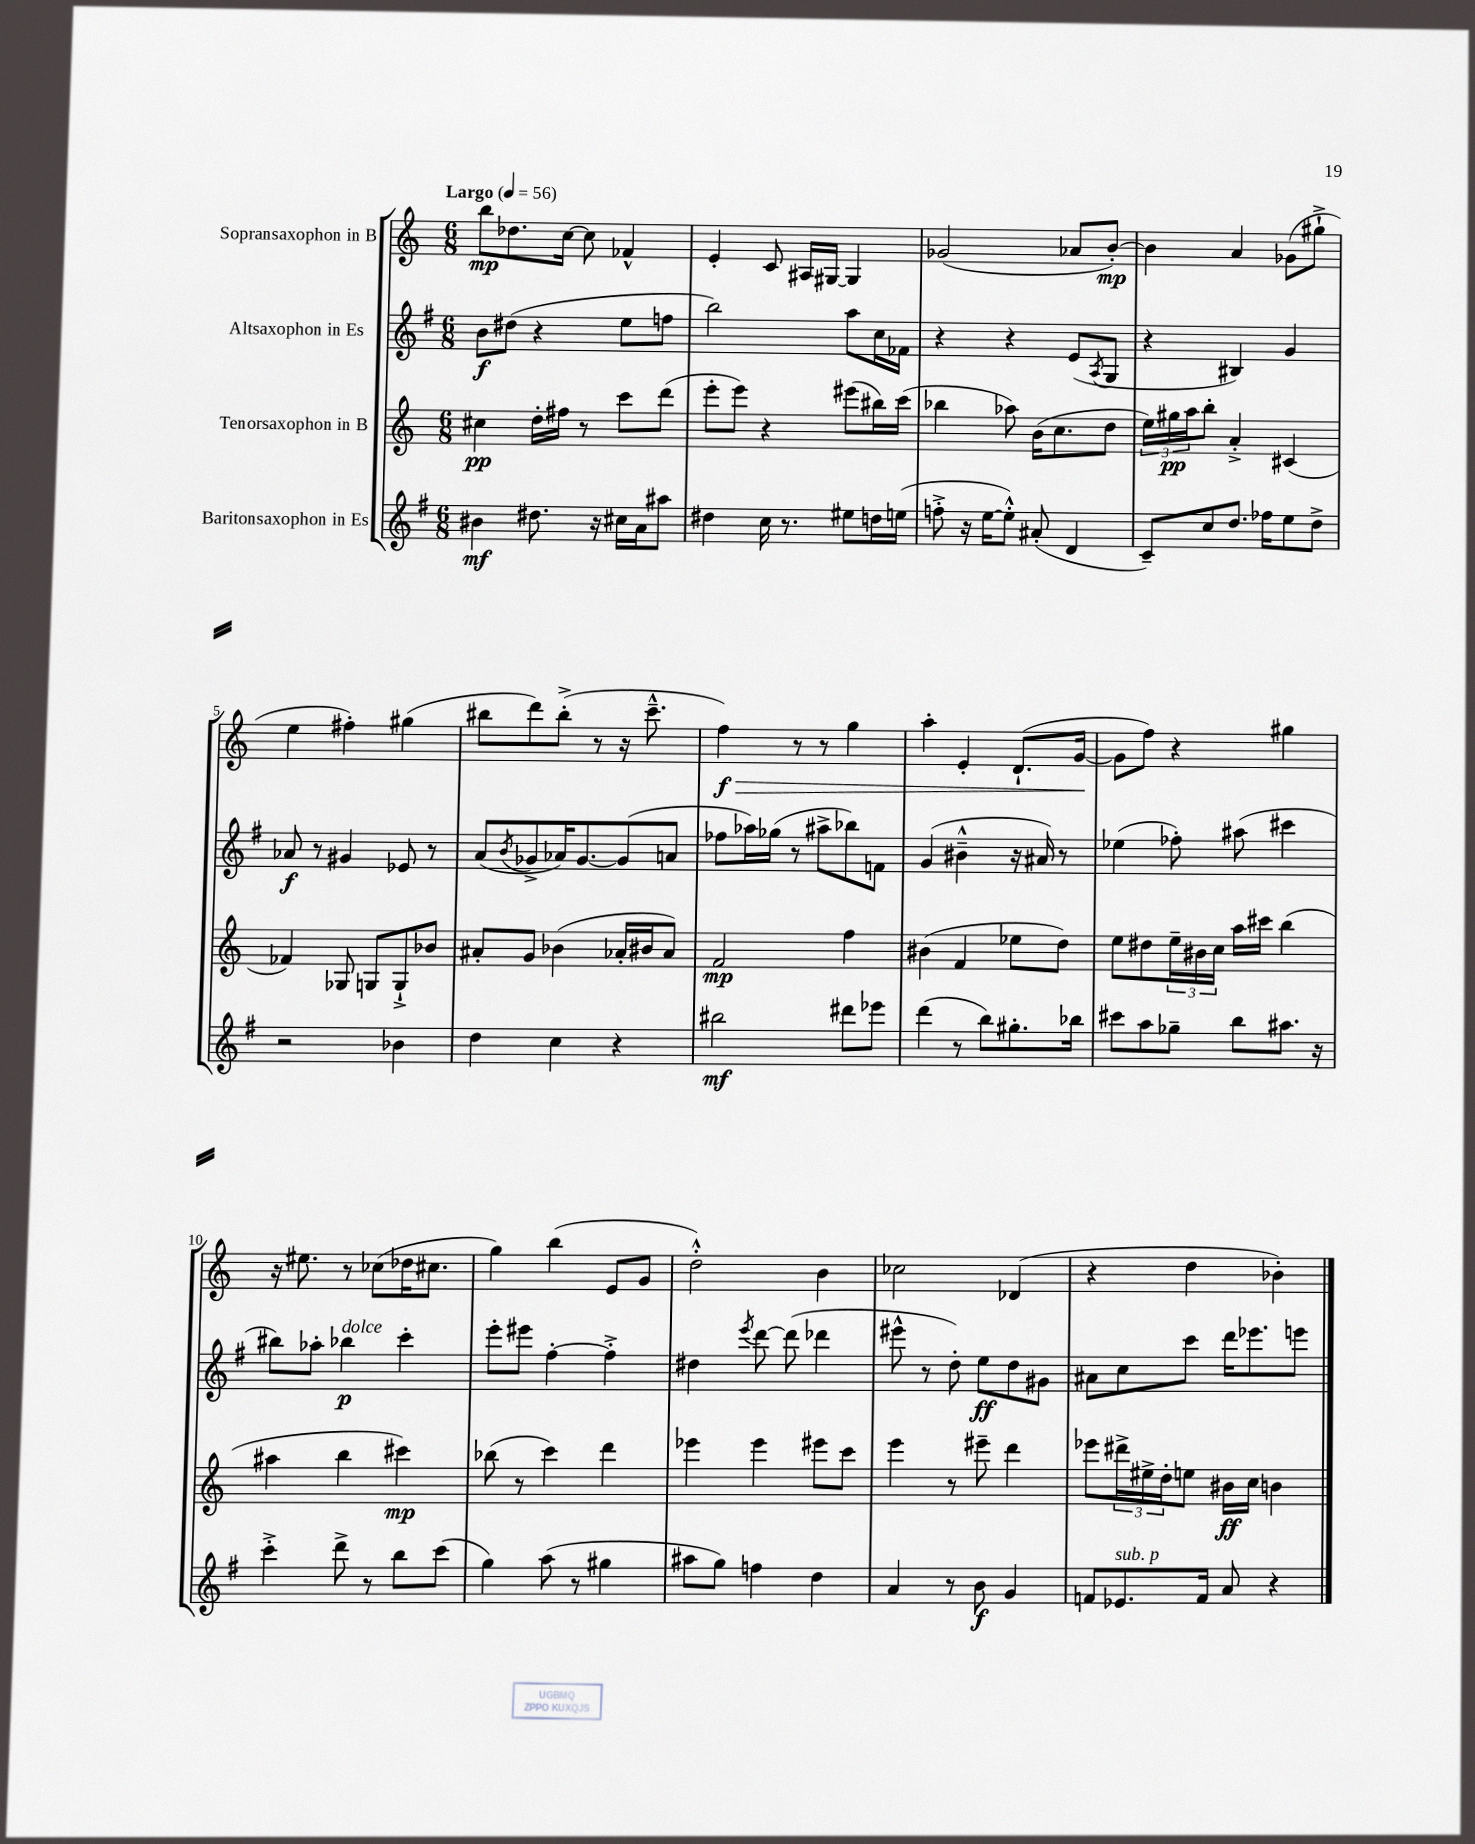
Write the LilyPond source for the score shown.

<<
\new StaffGroup <<
\new Staff = "s0" \with { instrumentName = "Sopransaxophon in B" } {
    \clef treble \key c \major \numericTimeSignature \time 6/8 \tempo "Largo" 4 = 56
    b''8\mp des''8. c''16~ c''8 fes'4-^ |
    e'4-. c'8 ais16 gis16~ gis4 |
    ges'2( aes'8 b'8~-.\mp) |
    b'4 a'4 ges'8( gis''8-!-> |
    e''4 fis''4-.) gis''4( |
    bis''8 d'''8) bis''8-.->( r8 r16 c'''8.---^ |
    f''4\f\>) r8 r8 g''4 |
    a''4-. e'4-. d'8.-!( g'16~\! |
    g'8 f''8) r4 gis''4 |
    r16 eis''8. r8 ces''8( des''16 cis''8. |
    g''4) b''4( e'8 g'8 |
    d''2-.-^) b'4 |
    ces''2 des'4( |
    r4 d''4 bes'4-.) \bar "|." |
}
\new Staff = "s1" \with { instrumentName = "Altsaxophon in Es" } {
    \clef treble \key g \major \numericTimeSignature \time 6/8
    b'8\f dis''8( r4 e''8 f''8 |
    b''2) a''8 c''16 fes'16 |
    r4 r4 e'8( \acciaccatura { a8 } g8 |
    r4 bis4) g'4 |
    aes'8\f r8 gis'4 ees'8 r8 |
    a'8( \acciaccatura { b'8 } ges'8-> aes'16) ges'8.~ ges'8( a'8 |
    fes''8 aes''16) ges''16( r8 ais''8-> bes''8) f'8 |
    g'4( bis'4---^ r16 ais'16) r8 |
    ees''4( fes''8-.) ais''8( cis'''4 |
    bis''8) aes''8-. bes''4\p^\markup { \italic "dolce" } c'''4-. |
    e'''8-. eis'''8 fis''4~-. fis''4-.-> |
    dis''4 \acciaccatura { e'''8 } d'''8~ d'''8( des'''4 |
    eis'''8-^ r8 d''8-.) e''8\ff d''8 gis'8 |
    ais'8 c''8 c'''8 d'''16 ees'''8. e'''8 \bar "|." |
}
\new Staff = "s2" \with { instrumentName = "Tenorsaxophon in B" } {
    \clef treble \key c \major \numericTimeSignature \time 6/8
    cis''4\pp d''16-. fis''16 r8 c'''8 d'''8( |
    e'''8-. e'''8) r4 eis'''8( bis''16) c'''16( |
    bes''4 aes''8) b'16( c''8. d''8 |
    \tuplet 3/2 { e''16) gis''16\pp a''16 } b''8-. a'4-.-> cis'4( |
    fes'4) ges8 g8 g8-!-> bes'8 |
    ais'8-. g'8 bes'4( aes'16-. bis'16 aes'8) |
    f'2\mp f''4 |
    bis'4( f'4 ees''8 d''8) |
    e''8 dis''8 \tuplet 3/2 { e''16-- bis'16 c''16 } a''16 cis'''16 b''4( |
    ais''4 b''4 cis'''4\mp) |
    bes''8( r8 c'''4) d'''4 |
    ees'''4 ees'''4 eis'''8 c'''8 |
    e'''4 r8 eis'''8-- d'''4 |
    ees'''8 \tuplet 3/2 { dis'''16-> eis''16-> d''16-. } e''8 bis'16\ff c''16 b'4 \bar "|." |
}
\new Staff = "s3" \with { instrumentName = "Baritonsaxophon in Es" } {
    \clef treble \key g \major \numericTimeSignature \time 6/8
    bis'4\mf dis''8. r16 cis''16 a'16 ais''8 |
    dis''4 c''16 r8. eis''8 d''16 e''16( |
    f''8-.-> r16 e''16~ e''8-.-^) ais'8-.( d'4 |
    c'8--) c''8 d''8. fes''16 e''8 d''8-> |
    r2 bes'4 |
    d''4 c''4 r4 |
    bis''2\mf dis'''8 ees'''8 |
    d'''4( r8 b''8) gis''8.-. bes''16 |
    cis'''8 a''8 ges''8-- b''8 ais''8. r16 |
    c'''4-.-> d'''8-> r8 b''8 c'''8( |
    g''4) a''8( r8 gis''4 |
    ais''8 g''8) f''4 d''4 |
    a'4 r8 b'8\f g'4 |
    f'8 ees'8.^\markup { \italic "sub. p" } f'16 a'8 r4 \bar "|." |
}
>>
>>
